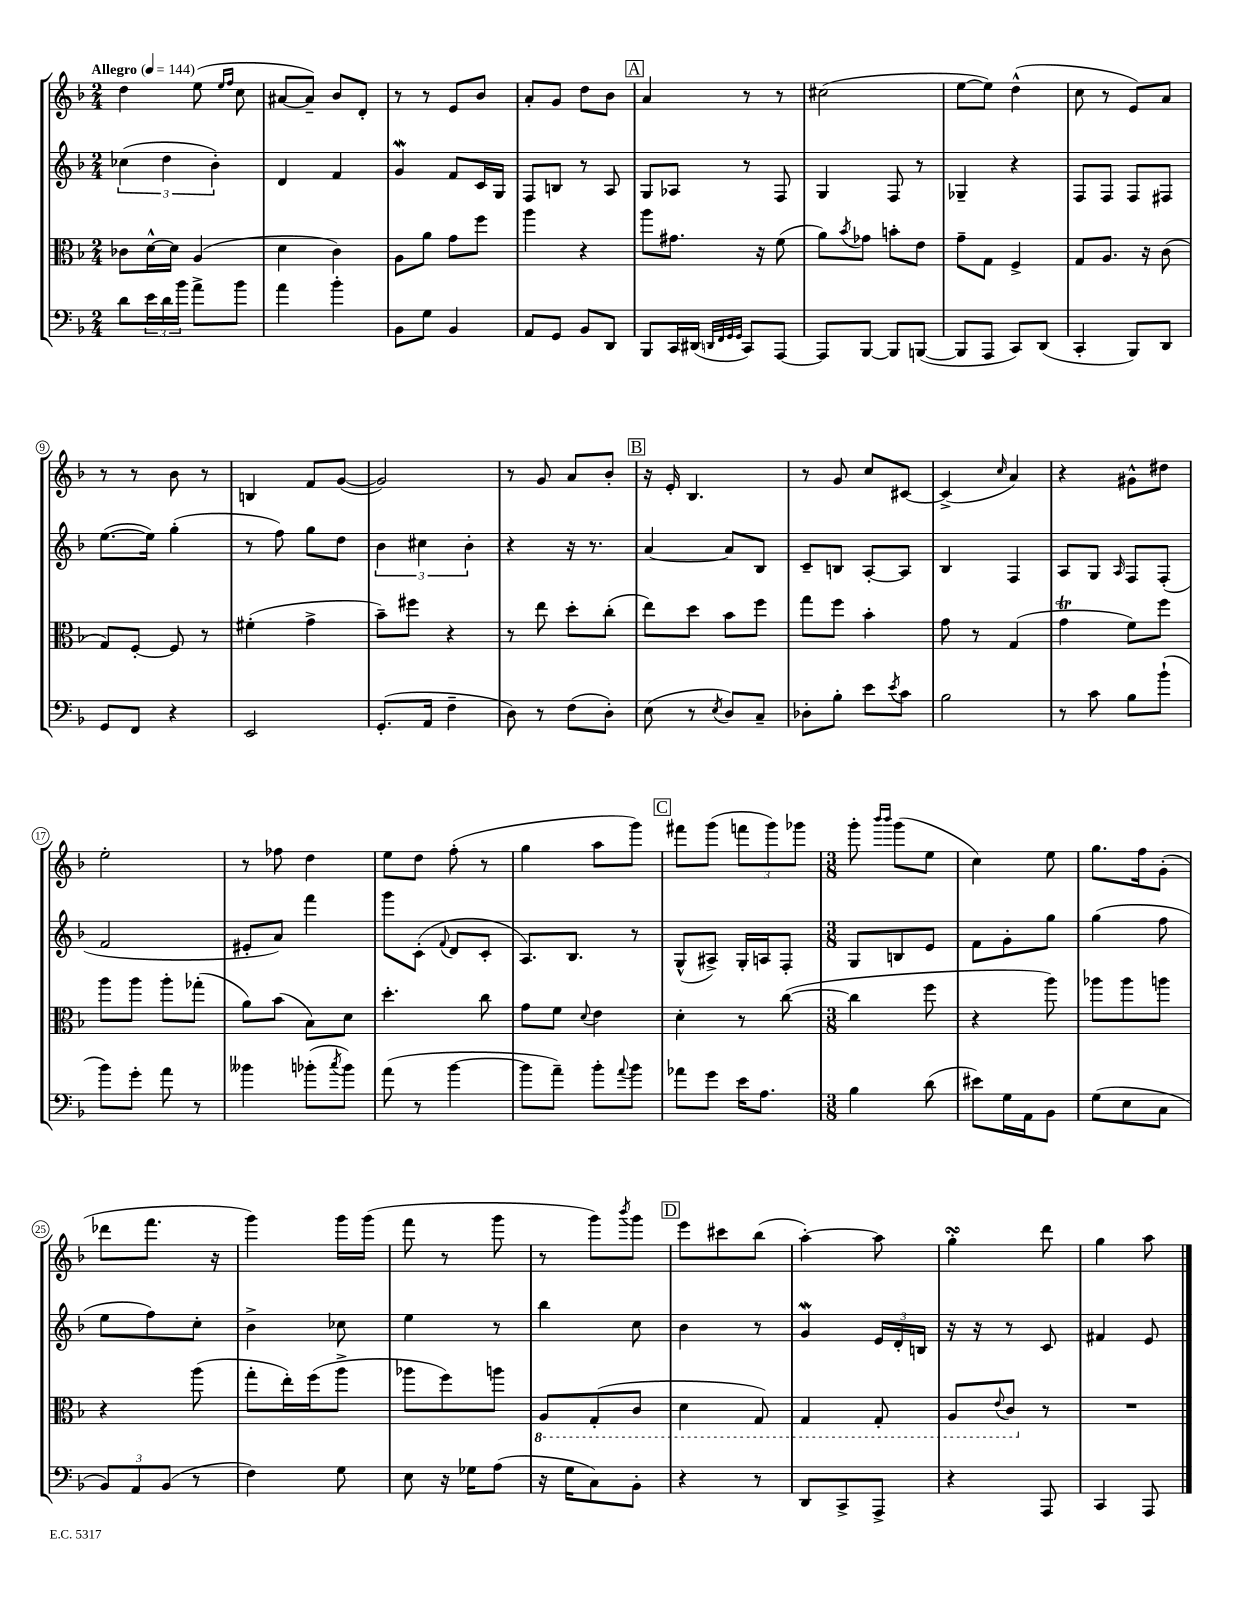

**kern	**kern	**kern	**kern
*staff4	*staff3	*staff2	*staff1
*clefF4	*clefC3	*clefG2	*clefG2
*k[b-]	*k[b-]	*k[b-]	*k[b-]
*M2/4	*M2/4	*M2/4	*M2/4
*MM144	*MM144	*MM144	*MM144
8d	8c-	(6cc-	4dd
24e	[16d^^	.	.
24d	.	6dd	.
.	16d]	.	.
24b-	.	.	.
8a^	(4A	.	(8ee
.	.	6b-')	.
.	.	.	16qqee
.	.	.	16qqff
8b-	.	.	8cc
=	=	=	=
4a	4d	4d	[8a#
.	.	.	8a#~])
4b-'	4c)	4f	8b-
.	.	.	8d'
=	=	=	=
8BB-	8A	4g	8r
8G	8a	.	8r
4BB-	8g	8f	8e
.	8ff	16c	8b-
.	.	16G	.
=	=	=	=
8AA	4aa	8F	8a'
8GG	.	8B	8g
8BB-	4r	8r	8dd
8DD	.	8A	8b-
=	=	=	=
8BBB-	8aa	8G	4a
16CC	8.g#	8A-	.
(16DD#	.	.	.
32qqDD	.	.	.
32qqFF	.	.	.
32qqGG	.	.	.
32qqGG	.	.	.
8CC)	.	8r	8r
.	16r	.	.
[8AAA	(8f	8F	8r
=	=	=	=
8AAA]	8a)	4G	(2cc#
.	8qb-	.	.
[8BBB-	8g-	.	.
8BBB-]	8b'	8F	.
([8BBB	8e	8r	.
=	=	=	=
8BBB]	8g~	4G-~	[8ee
8AAA	8G	.	8ee])
8CC)	4F^	4r	(4dd^^
(8DD	.	.	.
=	=	=	=
4CC'	8G	8F	8cc
.	8.A	8F	8r
8BBB-)	.	8F	8e)
.	16r	.	.
8DD	(8c	8F#	8a
=	=	=	=
8GG	8G)	([8.ee	8r
8FF	[8F'	.	8r
.	.	16ee])	.
4r	8F]	(4gg'	8b-
.	8r	.	8r
=	=	=	=
2EE	(4f#'	8r	4B
.	.	8ff)	.
.	4g^	8gg	8f
.	.	8dd	([8g
=	=	=	=
(8.GG'	8b-~)	6b-	2g])
.	8ff#	.	.
.	.	6cc#	.
16AA	.	.	.
4F~	4r	.	.
.	.	6b-'	.
=	=	=	=
8D)	8r	4r	8r
8r	8ee	.	8g
(8F	8dd'	16r	8a
.	.	8.r	.
8D')	(8cc'	.	8b-'
=	=	=	=
(8E	8ee)	[4a	16r
.	.	.	16e'
8r	8dd	.	4.B-
8qE	.	.	.
8D)	8b-	8a]	.
8C~	8ff	8B-	.
=	=	=	=
8D-'	8gg	8c~	8r
8B-'	8ff	8B	8g
8e	4b-'	[8A'	8cc
8qe	.	.	.
8c	.	8A]	[8c#
=	=	=	=
2B-	8g	4B-	(4c#^]
.	8r	.	.
.	.	.	16qqcc
.	(4G	4F	4a)
=	=	=	=
8r	4g	8A	4r
8c	.	8G	.
.	.	16qqA	.
8B-	8f)	8F	8g#^^
(8b-`	8ff	(8F'	8dd#
=	=	=	=
8b-)	8aa	2f	2ee'
8g'	8aa	.	.
8a	8aa'	.	.
8r	(8gg-'	.	.
=	=	=	=
4b--	8a)	8e#'	8r
.	(8b-	8a)	8ff-
(8b-'	8B-)	4fff	4dd
8qcc	.	.	.
8b-)	8d	.	.
=	=	=	=
(8a	4.dd'	8ggg	8ee
8r	.	(8c'	8dd
.	.	8qqf	.
[4b-	.	8d	(8ff'
.	8cc	8c'	8r
=	=	=	=
8b-]	8g	8.A)	4gg
8a~)	8f	.	.
.	.	8.B-	.
.	8qqd	.	.
8b-'	4e	.	8aa
8qqa	.	.	.
8b-	.	8r	8ggg)
=	=	=	=
8a-	4d'	(8G^^	8fff#
8g	.	8A#^)	(8ggg
16e	8r	16G'	12fff
8.A	.	16A	.
.	.	.	12ggg)
.	([8cc	8F'	.
.	.	.	12ggg-
=	=	=	=
*M3/8	*M3/8	*M3/8	*M3/8
4B-	4cc]	8G	8ggg'
.	.	.	16qqbbb-
.	.	.	16qqbbb-
.	.	8B	(8ggg
(8d	8ff	8e	8ee
=	=	=	=
8e#)	4r	8f	4cc)
16G	.	8g'	.
16AA	.	.	.
8BB-	8aa)	8gg	8ee
=	=	=	=
(8G	8aa-	(4gg	8.gg
8E	8aa-	.	.
.	.	.	16ff
8C	8aa	8ff	(8g'
=	=	=	=
12BB-)	4r	8ee	8ddd-
12AA	.	.	.
.	.	8ff)	8.fff
(12BB-	.	.	.
8r	(8aa	8cc'	.
.	.	.	16r
=	=	=	=
4F)	8gg'	4b-^	4ggg)
.	16ee')	.	.
.	(16ff	.	.
8G	8aa^	8cc-	16ggg
.	.	.	(16ggg
=	=	=	=
8E	8aa-	4ee	8fff
16r	8ff)	.	8r
16G-	.	.	.
(8A	8aa	8r	8ggg
=	=	=	=
16r	8AA	4bb-	8r
16G	.	.	.
8C)	(8GG'	.	8ggg)
.	.	.	8qbbb-
8BB-'	8C	8cc	8ggg
=	=	=	=
4r	4D	4b-	8eee
.	.	.	8ccc#
8r	8GG)	8r	(8bb-
=	=	=	=
8DD	4GG	4g	[4aa')
8CC^	.	.	.
8AAA^	8GG'	24e	8aa]
.	.	24d'	.
.	.	24B	.
=	=	=	=
4r	8AA	16r	4gg'
.	.	16r	.
.	8qqE	.	.
.	8C	8r	.
8AAA	8r	8c	8ddd
=	=	=	=
4CC	4.r	4f#	4gg
8AAA	.	8e	8aa
==	==	==	==
*-	*-	*-	*-
